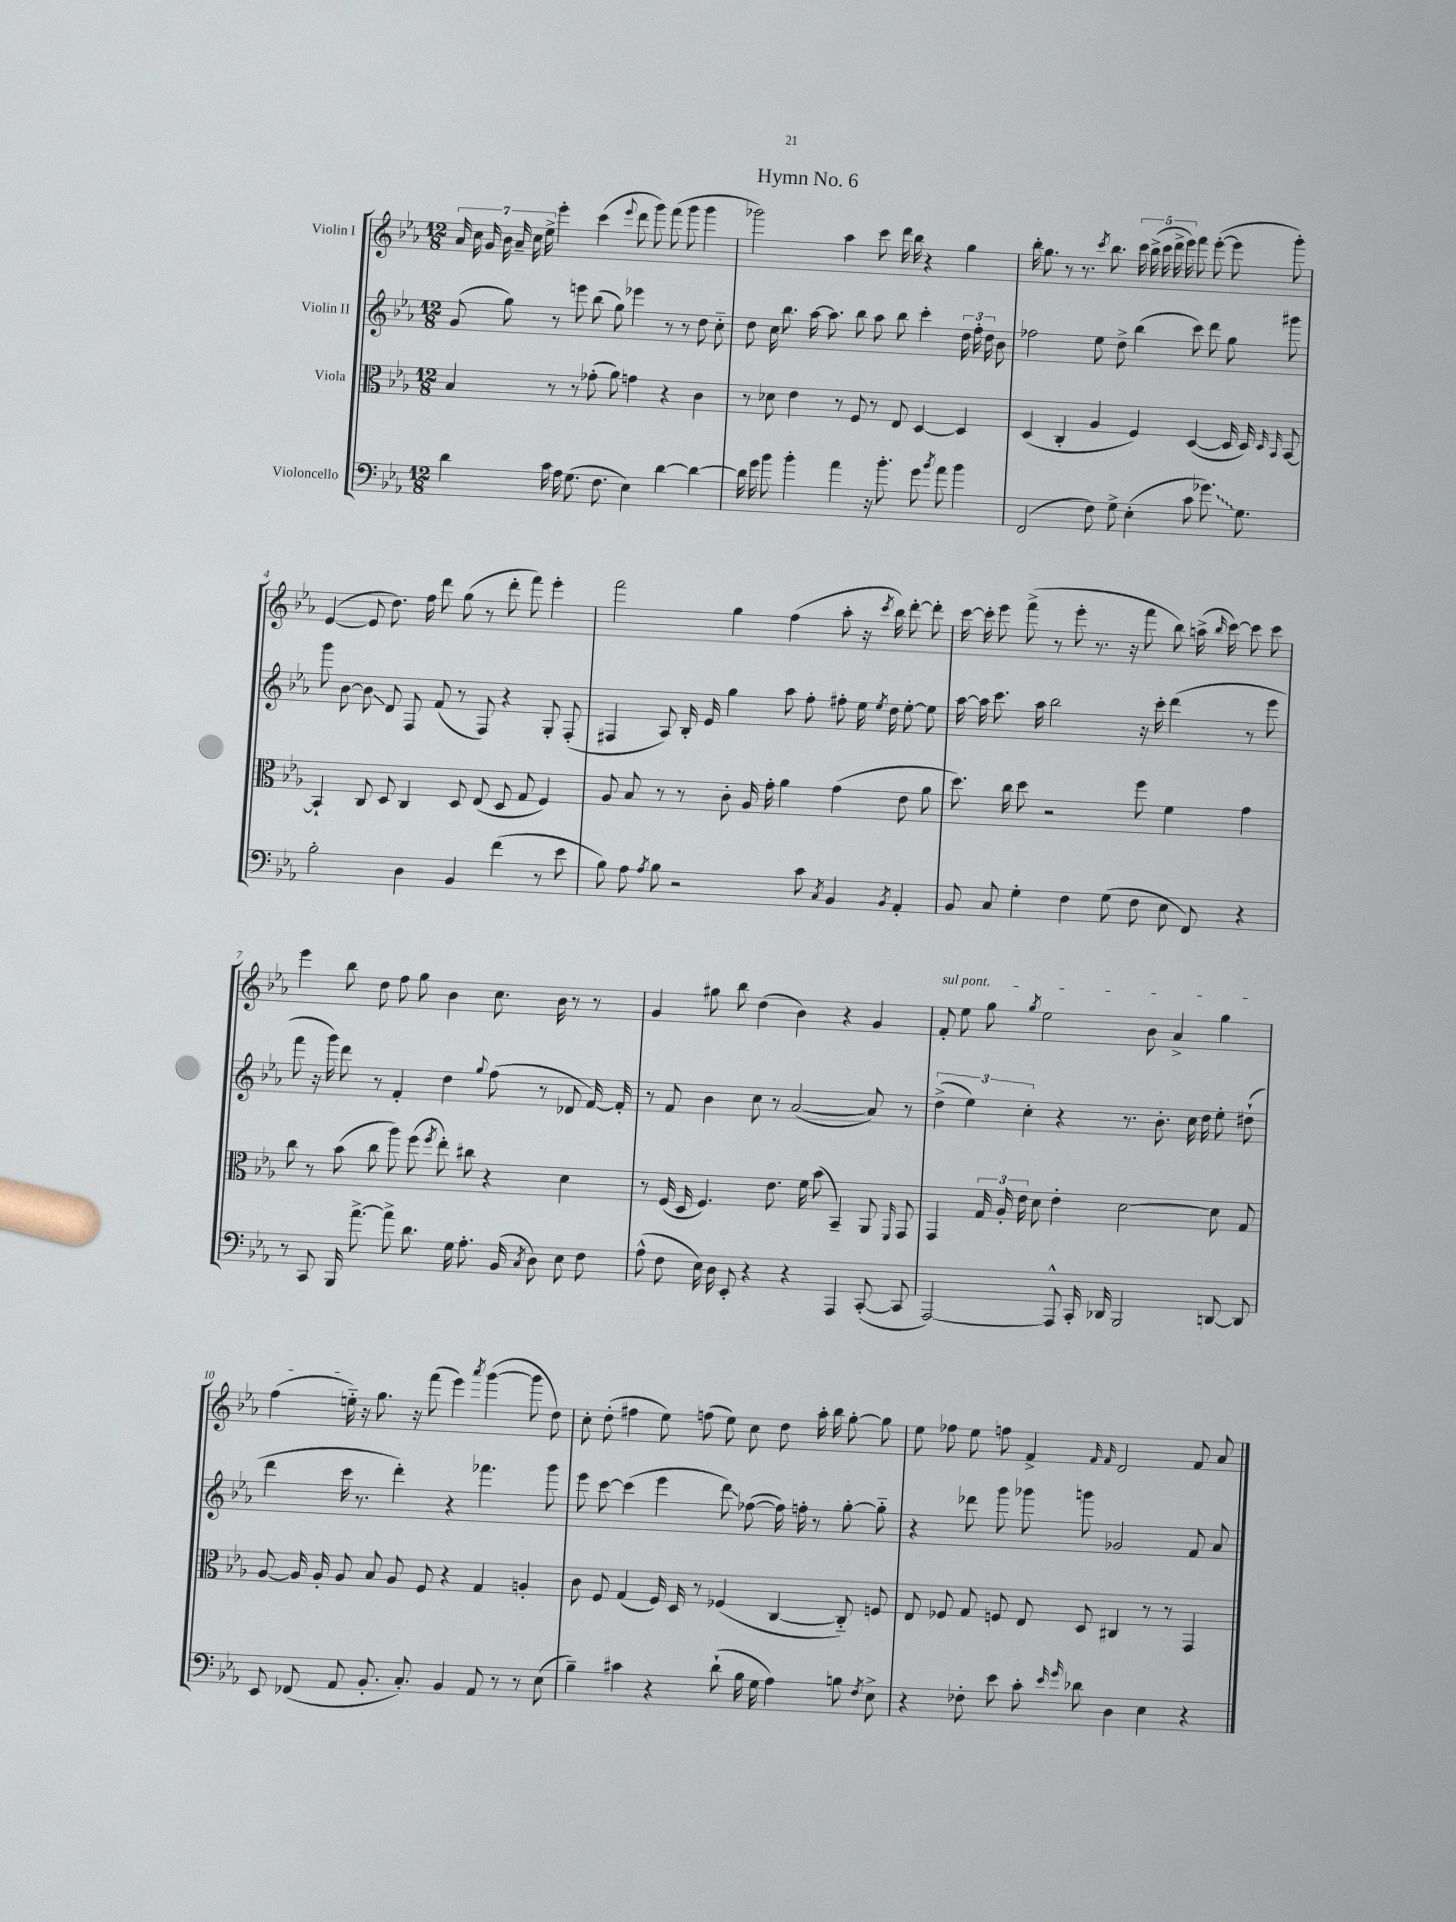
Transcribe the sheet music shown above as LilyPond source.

\header { title = "Hymn No. 6" }
<<
\new StaffGroup <<
\new Staff = "s0" \with { instrumentName = "Violin I" } {
    \clef treble \key ees \major \numericTimeSignature \time 12/8
    \autoBeamOff \tuplet 7/4 { aes'16 c''16 g'16 bes'16 aes'16-- c''16 ees''16-> } ees'''4-. c'''4( \appoggiatura { ees'''8 } d'''8 g'''8) f'''8( g'''8 g'''4 |
    ges'''2) aes''4 c'''8 d'''16 bes''16 r4 g''4 |
    bes''16-. g''8. r8 r8. \acciaccatura { c'''8 } bes''8. \tuplet 5/4 { c'''16 bes''16->( c'''16 d'''16-> ees'''16) } f'''8 ees'''8~-.( ees'''8 g'''8-.) |
    ees'4~( ees'8 d''8.) f''16 d'''8 g''8( r8 d'''8-. f'''8) ees'''4-. |
    f'''2 g''4 f''4( aes''8-. r16 \acciaccatura { c'''8 } bes''16) d'''8~-. d'''8-. |
    c'''16~ c'''16-. ees'''8 f'''8->( r8 ees'''8-. r8. r16 f'''8 bes''8) a''16->( \grace { bes''16 } c'''16~) c'''8 c'''8 |
    ees'''4 bes''8 d''8 f''8 g''8 bes'4 c''8. bes'16 r8 r8 |
    g'4 gis''8 bes''8 d''4( bes'4) r4 g'4 |
    \once \override TextSpanner.bound-details.left.text = \markup { \italic "sul pont." } f'8-.\startTextSpan ees''8 g''8 \acciaccatura { g''8 } ees''2 bes'8 aes'4-> g''4 |
    f''4( e''16-_\stopTextSpan) r16 g''8. r16 f'''8( ees'''4) \acciaccatura { aes'''8 } g'''4~( g'''8 d''8) |
    c''8-. d''8-.( fis''4 ees''8) f''8( ees''8) c''8 d''8 aes''16-. bes''16 g''8~-. g''8 |
    ees''8 fes''8 ees''8 f''8 f'4-> \grace { f'16 f'16 } d'2 f'8 aes'8 \bar "|." |
}
\new Staff = "s1" \with { instrumentName = "Violin II" } {
    \clef treble \key ees \major \numericTimeSignature \time 12/8
    \autoBeamOff g'8( g''8) r8 e'''8 bes''8( g''8) ees'''4 r8 r8 d''8 c''8-_ |
    d''8 c''16 bes''8. aes''16~ aes''8. bes''8 aes''8 bes''8 c'''4-. \tuplet 3/2 { d''16 f''16-. d''16 } bes'8 |
    fes''2 ees''8 d''8-> bes''4( c'''8) d'''8 g''8 gis'''8 |
    g'''8 bes'8~ bes'8\glissando d'8 f8 f'8( r8 f8) r4 g8-. f8-.( |
    fis4 aes8) bes16-. ees'16 g''4 aes''8 f''8-. fis''8-. ees''16 \acciaccatura { ees''8 } d''16 ees''8~-. ees''8 |
    aes''16~ aes''16 c'''8. aes''16 bes''2 r16 c'''16-. d'''4( r8 ees'''8 |
    f'''8 r16 g'''16) d'''8 r8 f'4-. d''4 \appoggiatura { g''8 } f''8( r8 des'8 f'16~) f'16-. |
    r8 f'8 bes'4 c''8 r8 aes'2~( aes'8) r8 |
    \tuplet 3/2 { d''4->( ees''4) c''4-. } r4 r8. bes'8.-. c''16 d''16 ees''8-. dis''8-!( |
    d'''4 c'''16 r8. d'''4-.) r4 fes'''4. g'''8 |
    ees'''8 c'''8~ c'''4( ees'''4 d'''8\glissando) fes''8~( fes''16) f''16-. r8 g''8~-. g''8-_ |
    r4 des'''8 g'''8 ges'''8 g'''8 ges'2 f'8 aes'8 \bar "|." |
}
\new Staff = "s2" \with { instrumentName = "Viola" } {
    \clef alto \key ees \major \numericTimeSignature \time 12/8
    \autoBeamOff bes4 r8 r8 ges'8-.( aes'8) g'4 r4 c'4 |
    r8 des'8 ees'4 r8 f8 r8 ees8 d4~ d4 |
    d4( c4-. aes4 f4) d4~( d16 d16) \grace { d16 bes,16 } bes,8~ |
    bes,4-! c8 d8 c4 d8 ees8( d8 g8 f4) |
    aes8 bes8 r8 r8 c'8-. aes16 g'16-. aes'4 g'4( ees'8 aes'8 |
    d''8.) c''16 d''8 r2 f''8 f'4 g'4 |
    c''8 r8 bes'8( c''8 aes''8) f''8( \acciaccatura { f''8 } ees''8-.) cis''8 r4 d'4 |
    r8 f16( d16 f4.) ees'8. f'16 bes'8( bes,4--) aes,8 \grace { f,16 } g,8 |
    g,4 \tuplet 3/2 { g16 aes16-. ees'16 } d'8 ees'4-. d'2~ d'8 g8 |
    aes8~ aes16 aes16-. aes8 bes8 aes8 f8 r4 g4 a4-. |
    c'8 f8 g4( f16) d16 r8 fes4( c4~ c8-_) f8 |
    ees8 fes8 g8 f8 ees8 d8 cis4 r8 r8 g,4 \bar "|." |
}
\new Staff = "s3" \with { instrumentName = "Violoncello" } {
    \clef bass \key ees \major \numericTimeSignature \time 12/8
    \autoBeamOff d'4 c'16 aes16 g8.( f8. ees4) d'4~ d'4~ |
    d'16 g'16 bes'8 bes'4-. aes'4 r16 bes'8.-. g'8 \acciaccatura { bes'8 } aes'8 bes'4 |
    f,2( f8) g8-> ees4-.( c'8 \once \override Glissando.style = #'zigzag ges'8.\glissando) g8. |
    bes2-. d4 bes,4 f'4( r8 ees'8 |
    bes8) aes8 \acciaccatura { aes8 } bes8 r2 c'8 \acciaccatura { c8 } bes,4 \acciaccatura { bes,8 } aes,4-. |
    bes,8 c8 g4-. f4 g8( f8 ees8 f,8) r4 |
    r8 c,8 bes,,16 aes'8.~-> aes'8-> d'8. g16 aes8.-. bes,16( \acciaccatura { c8 } d8) ees8 f8 |
    aes8-^( f8 ees16) d16 ees,8-. r4 r4 aes,,4 c,8~-.( c,8 |
    aes,,2~) aes,,8-^ c,16-. des,16 bes,,2 d,8~ d,8 |
    ees,8 fes,8( aes,8 bes,8.-. c8.-.) bes,4 aes,8 r8 r8 ees8( |
    bes4--) cis'4 r4 d'8-!( bes16 g16 aes4) b8 \acciaccatura { f8 } ees8-> |
    r4 fes8-. ees'8 c'8-. \grace { ees'16 g'16 } des'8 d4 ees4 r4 \bar "|." |
}
>>
>>
